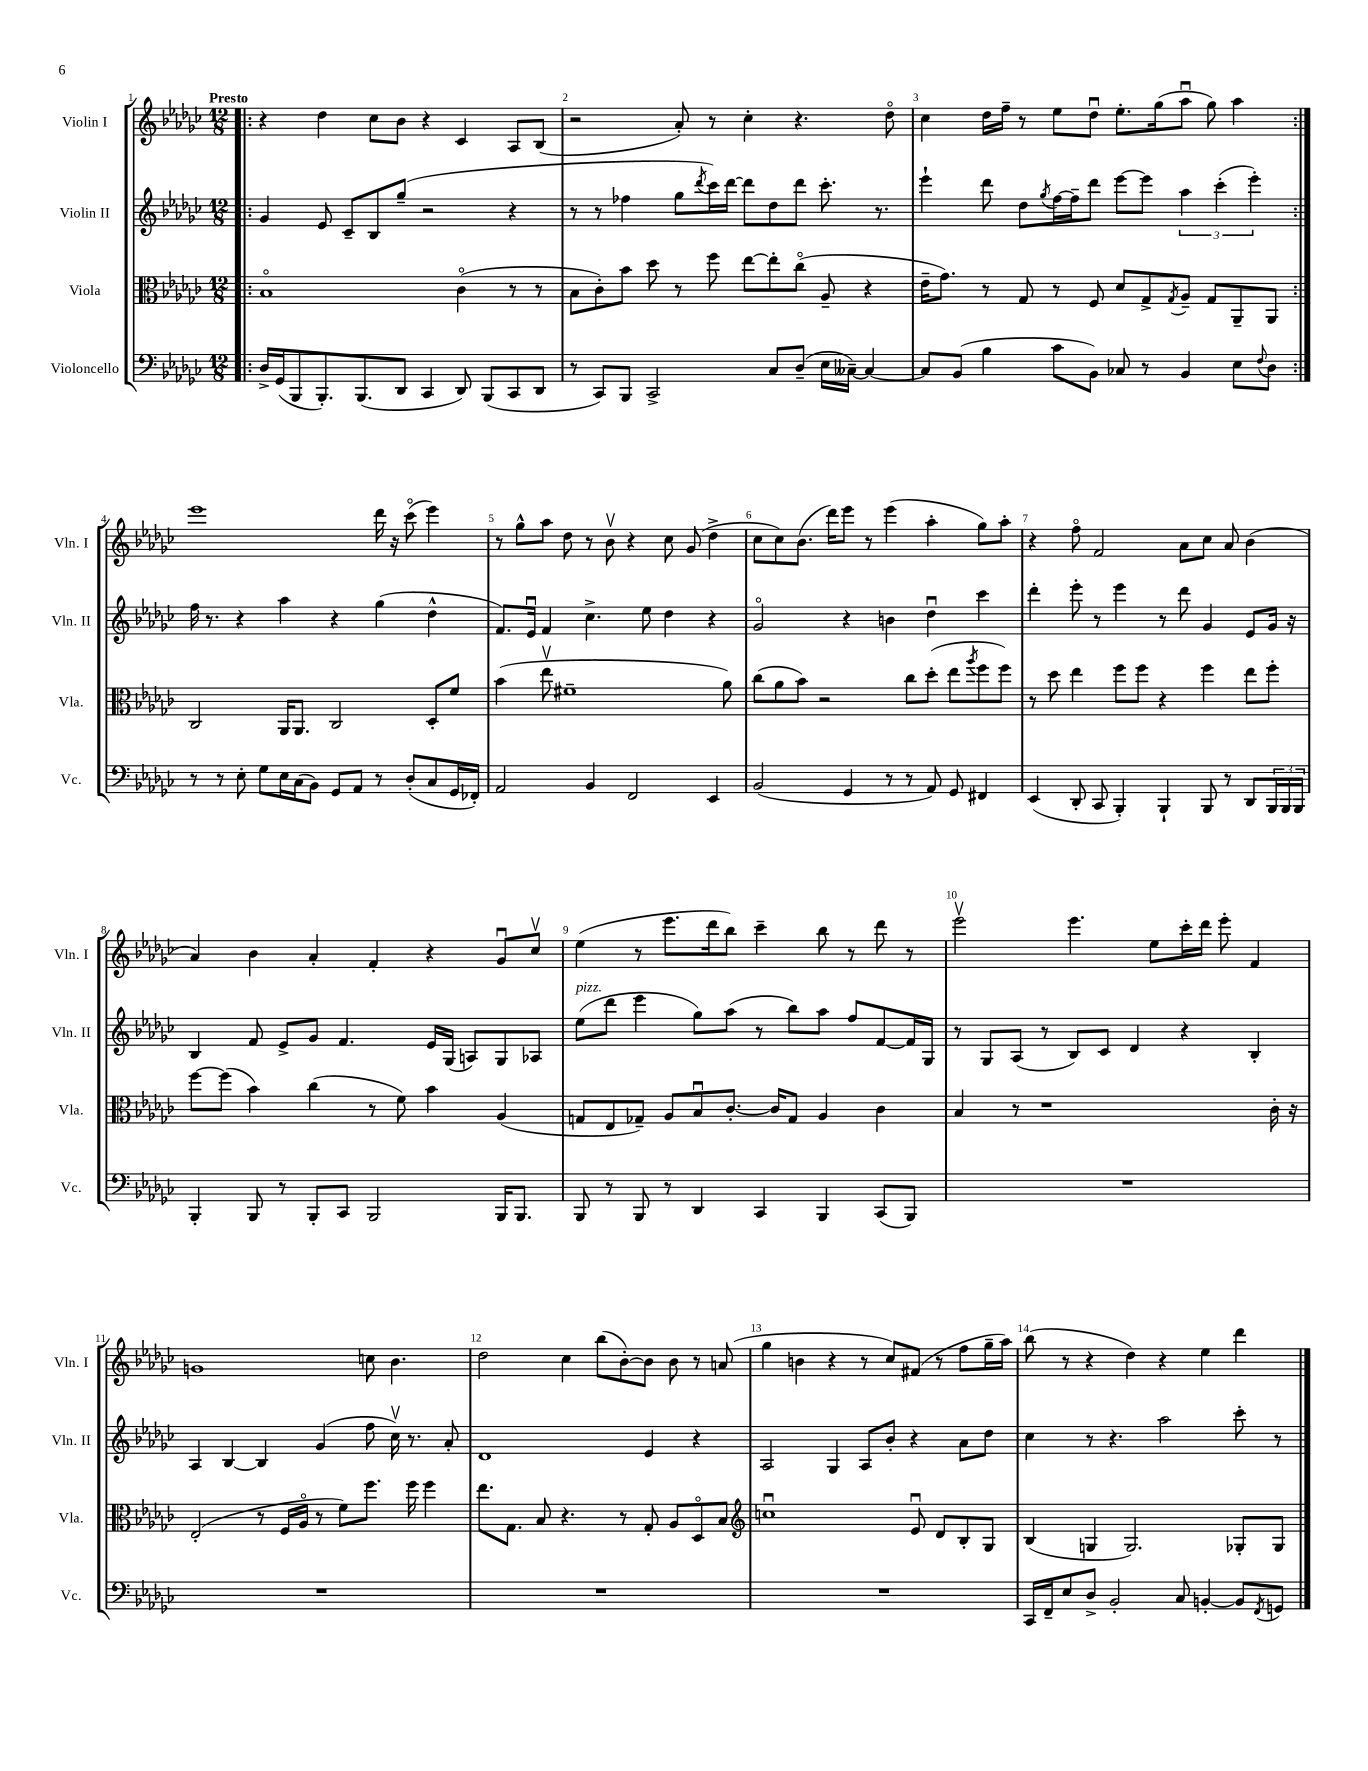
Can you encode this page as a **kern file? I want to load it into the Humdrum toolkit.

**kern	**kern	**kern	**kern
*staff4	*staff3	*staff2	*staff1
*clefF4	*clefC3	*clefG2	*clefG2
*k[b-e-a-d-g-c-]	*k[b-e-a-d-g-c-]	*k[b-e-a-d-g-c-]	*k[b-e-a-d-g-c-]
*M12/8	*M12/8	*M12/8	*M12/8
=!|:	=!|:	=!|:	=!|:
16D-^	1B-o	4g-	4r
(16GG-	.	.	.
8BBB-	.	.	.
8.BBB-')	.	8e-	4dd-
.	.	8c-~	.
(8.BBB-	.	.	.
.	.	8B-	8cc-
8DD-	.	(8gg-~	8b-
4CC-	.	2r	4r
8DD-)	(4c-o	.	4c-
(8BBB-	.	.	.
8CC-	8r	4r	8A-
8DD-	8r	.	(8B-
=	=	=	=
8r	8B-	8r	2r
8CC-)	8c-')	8r	.
8BBB-	8b-	4ff-	.
2CC-^	8dd-	.	.
.	8r	8gg-	8a-')
.	.	8qddd-	.
.	8ff	16ccc-)	8r
.	.	[16ddd-	.
.	[8ee-	8ddd-]	4cc-'
8C-	8ee-']	8dd-	.
(8D-~	(8cc-o	8ddd-	4.r
16E-	8A-~	8.ccc-'	.
[16C--~)	.	.	.
4C--_	4r	.	.
.	.	8.r	.
.	.	.	8dd-o
=	=	=	=
8C--]	16e-~	4eee-`	4cc-
.	8.g-)	.	.
(8BB-	.	.	.
4B-	8r	8ddd-	16dd-
.	.	.	16ff~
.	8G-	8dd-	8r
.	.	8qgg-	.
8c-	8r	[16ff	8ee-
.	.	16ff~]	.
8BB-)	8F	8ddd-	8dd-u
8C-	8d-	[8eee-	8.ee-'
8r	8G-^	8eee-]	.
.	.	.	(16gg-
.	8qG-	.	.
4BB-	8A-~	6aa-	8aa-u
.	8G-	.	8gg-)
.	.	(6ccc-'	.
8E-	8AA-~	.	4aa-
.	.	6eee-')	.
8qqF	.	.	.
8D-	8AA-	.	.
=:|!	=:|!	=:|!	=:|!
8r	2C-	16ff	1eee-
.	.	8.r	.
8r	.	.	.
8E-'	.	4r	.
8G-	.	.	.
16E-	16AA-	4aa-	.
(16C-	8.AA-	.	.
8BB-)	.	.	.
8GG-	2C-	4r	.
8AA-	.	.	.
8r	.	(4gg-	16ddd-
.	.	.	16r
(8D-'	.	.	(8ccc-o
8C-	8D-'	4dd-^^	4eee-)
16GG-	8f	.	.
16FF-')	.	.	.
=	=	=	=
2AA-	(4b-	8.f)	8r
.	.	.	8gg-^^
.	.	16e-u	.
.	8ee-v	4f	8aa-
.	1f#~	.	8dd-
4BB-	.	4.cc-^	8r
.	.	.	8b-v
2FF	.	.	4r
.	.	8ee-	.
.	.	4dd-	8cc-
.	.	.	(8g-
4EE-	.	4r	4dd-^
.	8a-)	.	.
=	=	=	=
(2BB-	(8cc-	2g-o	8cc-
.	8a-	.	8cc-)
.	8b-)	.	(8.b-
.	2r	.	.
.	.	.	16ddd-)
4GG-	.	4r	8eee-
.	.	.	8r
8r	.	4b	(4eee-
8r	8cc-	.	.
8AA-)	(8dd-'	4dd-u	4aa-'
8GG-	8ee-	.	.
.	8qaa-	.	.
4FF#	8ff	4ccc-	8gg-)
.	8ff)	.	8aa-'
=	=	=	=
(4EE-	8r	4ddd-'	4r
.	8dd-	.	.
8DD-'	4ee-	8eee-'	8ffo
8CC-	.	8r	2f
4BBB-')	8ff	4eee-	.
.	8ff	.	.
4BBB-`	4r	8r	.
.	.	8ddd-	8a-
8BBB-	4ff	4g-	8cc-
8r	.	.	8a-
8DD-	8ee-	8e-	(4b-
24BBB-	8ff'	16g-	.
24BBB-	.	.	.
.	.	16r	.
24BBB-	.	.	.
=	=	=	=
4BBB-'	[8ff	4B-	4a-)
.	(8ff]	.	.
8BBB-	4b-)	8f	4b-
8r	.	8e-^	.
8BBB-'	(4cc-	8g-	4a-'
8CC-	.	4.f	.
2BBB-	8r	.	4f'
.	8f)	.	.
.	4b-	16e-	4r
.	.	(16G-	.
.	.	8A)	.
16BBB-	(4A-	8G-	8g-u
8.BBB-	.	.	.
.	.	8A-	8cc-v
=	=	=	=
8BBB-	8G	(8ee-	(4ee-
8r	8E-	8ddd-	.
8BBB-	8G-~)	4eee-	8r
8r	8A-	.	8.eee-
4DD-	8B-u	8gg-)	.
.	.	.	16ddd-
.	[8.c-'	(8aa-	8bb-)
4CC-	.	8r	4ccc-~
.	16c-]	.	.
.	8G-	8bb-)	.
4BBB-	4A-	8aa-	8bb-
.	.	8ff	8r
(8CC-	4c-	[8f	8ddd-
8BBB-)	.	16f]	8r
.	.	16G-	.
=	=	=	=
1.r	4B-	8r	2eee-v
.	.	8G-	.
.	8r	(8A-	.
.	1r	8r	.
.	.	8B-)	4.eee-
.	.	8c-	.
.	.	4d-	.
.	.	.	8ee-
.	.	4r	16ccc-'
.	.	.	16ddd-
.	.	.	8eee-'
.	.	4B-'	4f
.	16c-'	.	.
.	16r	.	.
=	=	=	=
1.r	(2E-'	4A-	1g
.	.	[4B-	.
.	8r	4B-]	.
.	16F	.	.
.	16A-o	.	.
.	8r	(4g-	.
.	8f)	.	.
.	8.ff	8ff	8cc
.	.	16cc-v)	4.b-
.	16ff	8.r	.
.	4ff	.	.
.	.	8a-'	.
=	=	=	=
1.r	8.ee-	1d-	2dd-
.	8.G-	.	.
.	8B-	.	.
.	4.r	.	4cc-
.	.	.	(8bb-
.	8r	.	[8b-')
.	8G-'	4e-	8b-]
.	8A-	.	8b-
.	8D-o	4r	8r
.	8B-	.	(8a
=	=	=	=
*	*clefG2	*	*
1.r	1ccu	2A-	4gg-
.	.	.	4b
.	.	4G-	4r
.	.	8A-	8r
.	.	8b-'	8cc-)
.	8e-u	4r	(8f#
.	8d-	.	8r
.	8B-'	8a-	8ff
.	8G-	8dd-	16gg-~
.	.	.	16aa-)
=	=	=	=
16CC-	(4B-	4cc-	(8bb-
16FF~	.	.	.
8E-	.	.	8r
8D-^	4G	8r	4r
2BB-'	.	4.r	.
.	2.G)	.	4dd-)
.	.	2aa-	4r
8C-	.	.	.
[4BB'	.	.	4ee-
8BB]	8G-'	8ccc-'	4ddd-
8qFF	.	.	.
8GG	8G-	8r	.
==	==	==	==
*-	*-	*-	*-
